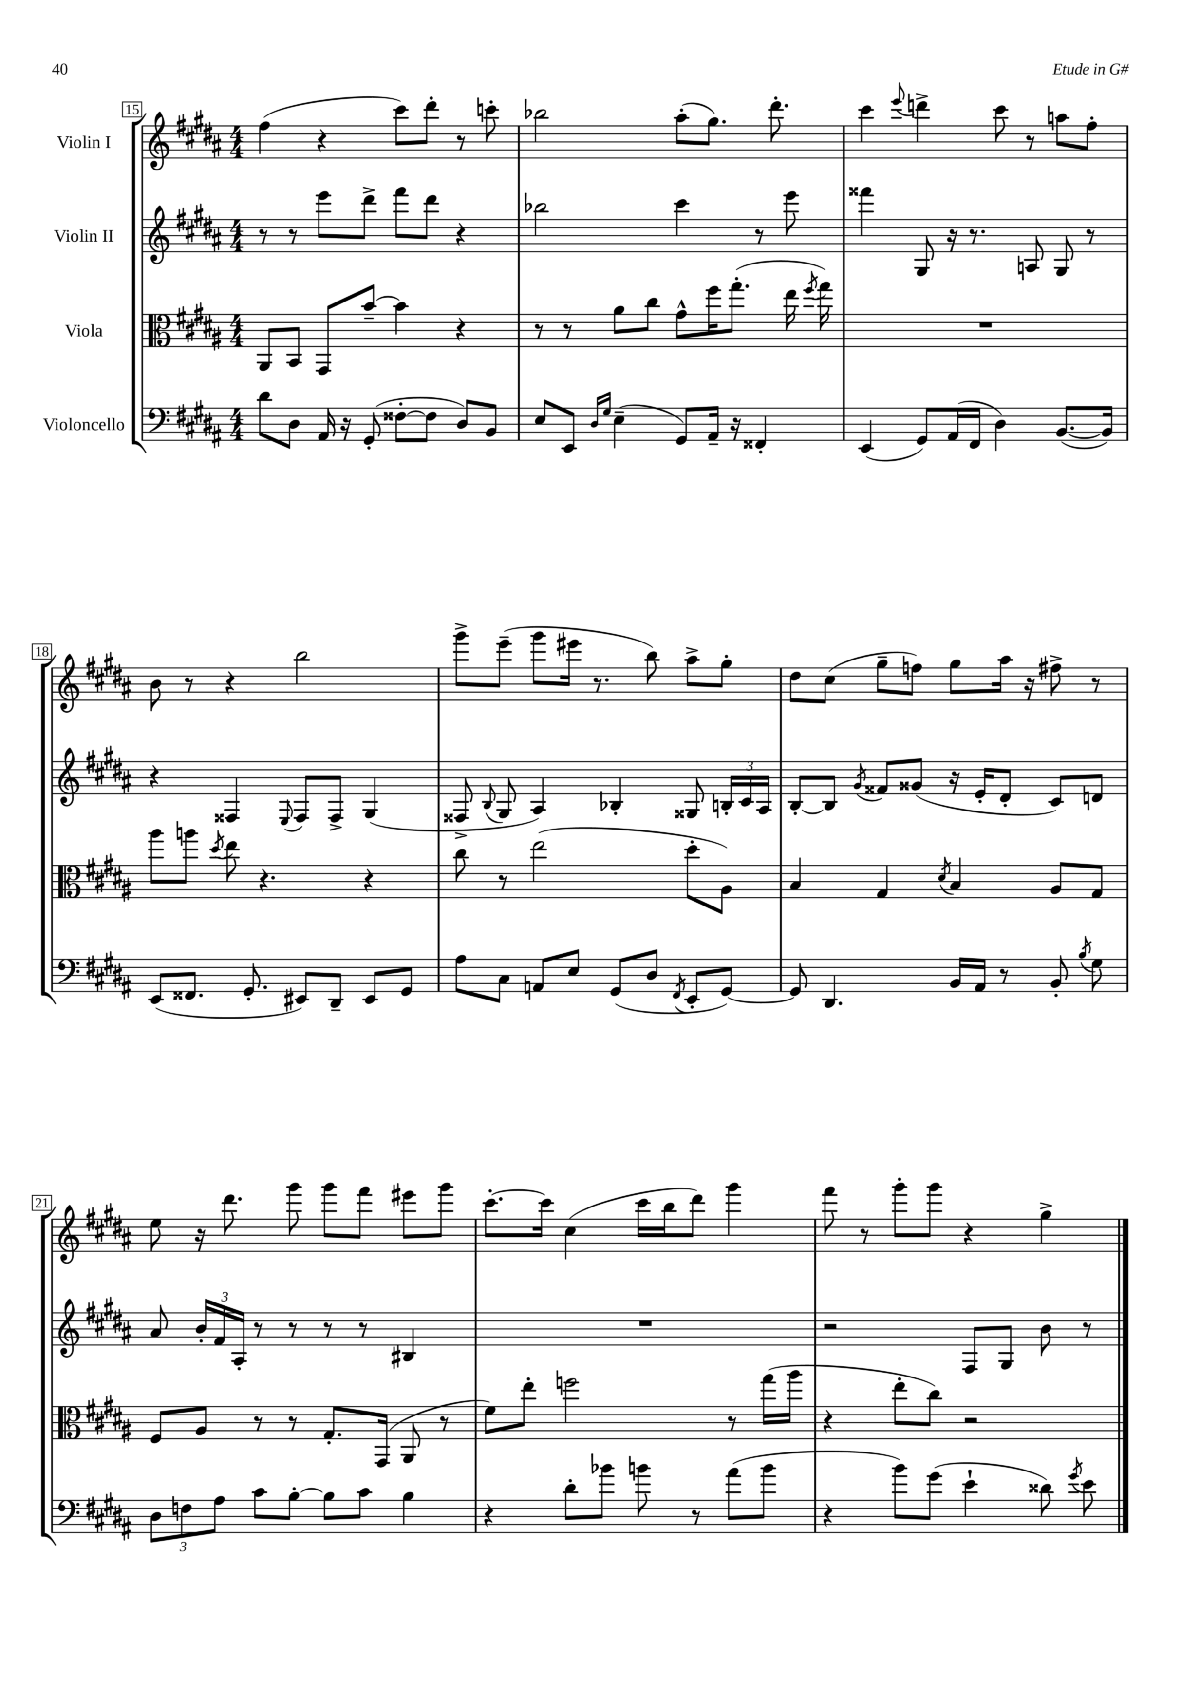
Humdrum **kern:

**kern	**kern	**kern	**kern
*part4	*part3	*part2	*part1
*staff4	*staff3	*staff2	*staff1
*I"Violoncello	*I"Viola	*I"Violin II	*I"Violin I
*clefF4	*clefC3	*clefG2	*clefG2
*k[f#c#g#d#a#]	*k[f#c#g#d#a#]	*k[f#c#g#d#a#]	*k[f#c#g#d#a#]
*M4/4	*M4/4	*M4/4	*M4/4
=15	=15	=15	=15
8d#\L	8AA#/L	8r	(4ff#\
8D#\J	8BB/J	8r	.
16AA#/	8GG#/L	8eee\L	4r
16r	.	.	.
(8GG#'/	[8b~/J	8ddd#^\J	.
[8F##X'\L	4b\]	8fff#\L	8ccc#\L)
8F##\J]	.	8ddd#\J	8ddd#'\J
8D#/L)	4r	4r	8r
8BB/J	.	.	8cccn'\
=16	=16	=16	=16
8E/L	8r	2bb-X\	2bb-X\
8EE/J	8r	.	.
16qqD#/LL	.	.	.
16qqG#/JJ	.	.	.
(4E~\	8a#\L	.	.
.	8cc#\J	.	.
8GG#/L)	8g#^^\L	4ccc#\	(8aa#'\L
16AA#~/Jk	16ff#\K	.	8.gg#\J)
16r	(8.gg#'\J	.	.
4FF##X'/	.	8r	.
.	.	.	8.ddd#'\
.	16ee\	8eee\	.
.	8qff#/	.	.
.	16gg#\)	.	.
=17	=17	=17	=17
(4EE/	1r	4fff##X\	4ccc#\
.	.	.	8qqeee/
8GG#/L)	.	8G#/	4dddn^\
(16AA#/L	.	16r	.
16FF#/JJ	.	8.r	.
4D#\)	.	.	8ccc#\
.	.	8An/	8r
([8.BB/L	.	8G#/	8aan\L
.	.	8r	8ff#'\J
16BB/Jk])	.	.	.
!!LO:LB:g=z
=18	=18	=18	=18
(8EE/L	8aa#\L	4r	8b\
8.FF##X/J	8aan\J	.	8r
.	8qdd#/	.	.
.	8ee\	4F##X/	4r
8.GG#'/	.	.	.
.	4.r	.	.
.	.	8qqE/	.
8EE#X/L)	.	8F##/L	2bb\
8DD#~/J	.	8F##^/J	.
8EE#/L	4r	(4G#/	.
8GG#/J	.	.	.
=19	=19	=19	=19
8A#\L	8cc#\	8F##X^/	8ggg#^\L
.	.	8qqB/	.
8C#\J	8r	8G#/	(8eee~\J
8AAn/L	(2ee\	4A#/)	8ggg#\L
8E/J	.	.	16eee#X\Jk
.	.	.	8.r
(8GG#/L	.	4B-X'/	.
8D#/J	.	.	8bb\)
8qFF#/	.	.	.
8EE'/L	8dd#'\L	8G##X/	8aa#^\L
[8GG#/J)	8A#\J)	24Bn'/LL	8gg#'\J
.	.	24c#/	.
.	.	24A#/JJ	.
=20	=20	=20	=20
8GG#/]	4B/	[8B'/L	8dd#\L
4.DD#/	.	8B/J]	(8cc#\J
.	.	8qg#/	.
.	4G#/	8f##X/L	8gg#~\L
.	.	(8g##X/J	8ffn\J)
.	8qd#/	.	.
16BB/LL	4B/	16r	8gg#\L
16AA#/JJ	.	16e'/KL	.
8r	.	8d#'/J	16aa#\Jk
.	.	.	16r
8BB'/	8A#/L	8c#/L)	8ff#X^\
8qB/	.	.	.
8G#\	8G#/J	8dn/J	8r
!!LO:LB:g=z
=21	=21	=21	=21
12D#\L	8F#/L	8a#/	8ee\
12Fn\	.	.	.
.	8A#/J	24b'/LL	16r
12A#\J	.	24f#/	.
.	.	.	8.ddd#\
.	.	24A#'/JJ	.
8c#\L	8r	8r	.
[8B'\J	8r	8r	8ggg#\
8B\L]	8.G#'/L	8r	8ggg#\L
8c#\J	.	8r	8fff#\J
.	(16GG#/Jk	.	.
4B\	8AA#/	4B#X/	8eee#X\L
.	8r	.	8ggg#\J
=22	=22	=22	=22
4r	8f#\L)	1r	[8.ccc#'\L
.	8ee'\J	.	.
.	.	.	16ccc#\Jk]
8d#'\L	2ffn\	.	(4cc#\
8b-X\J	.	.	.
8bn\	.	.	16ccc#\LL
.	.	.	16bb\J
8r	.	.	8ddd#\J)
(8a#\L	8r	.	4ggg#\
8b\J	(16gg#\LL	.	.
.	16aa#\JJ	.	.
=23	=23	=23	=23
4r	4r	2r	8fff#\
.	.	.	8r
8b\L)	8ee'\L	.	8ggg#'\L
(8g#\J	8cc#\J)	.	8ggg#\J
4e`\	2r	8F#/L	4r
.	.	8G#/J	.
8d##X\)	.	8b\	4gg#^\
8qg#/	.	.	.
8e\	.	8r	.
==	==	==	==
*-	*-	*-	*-
